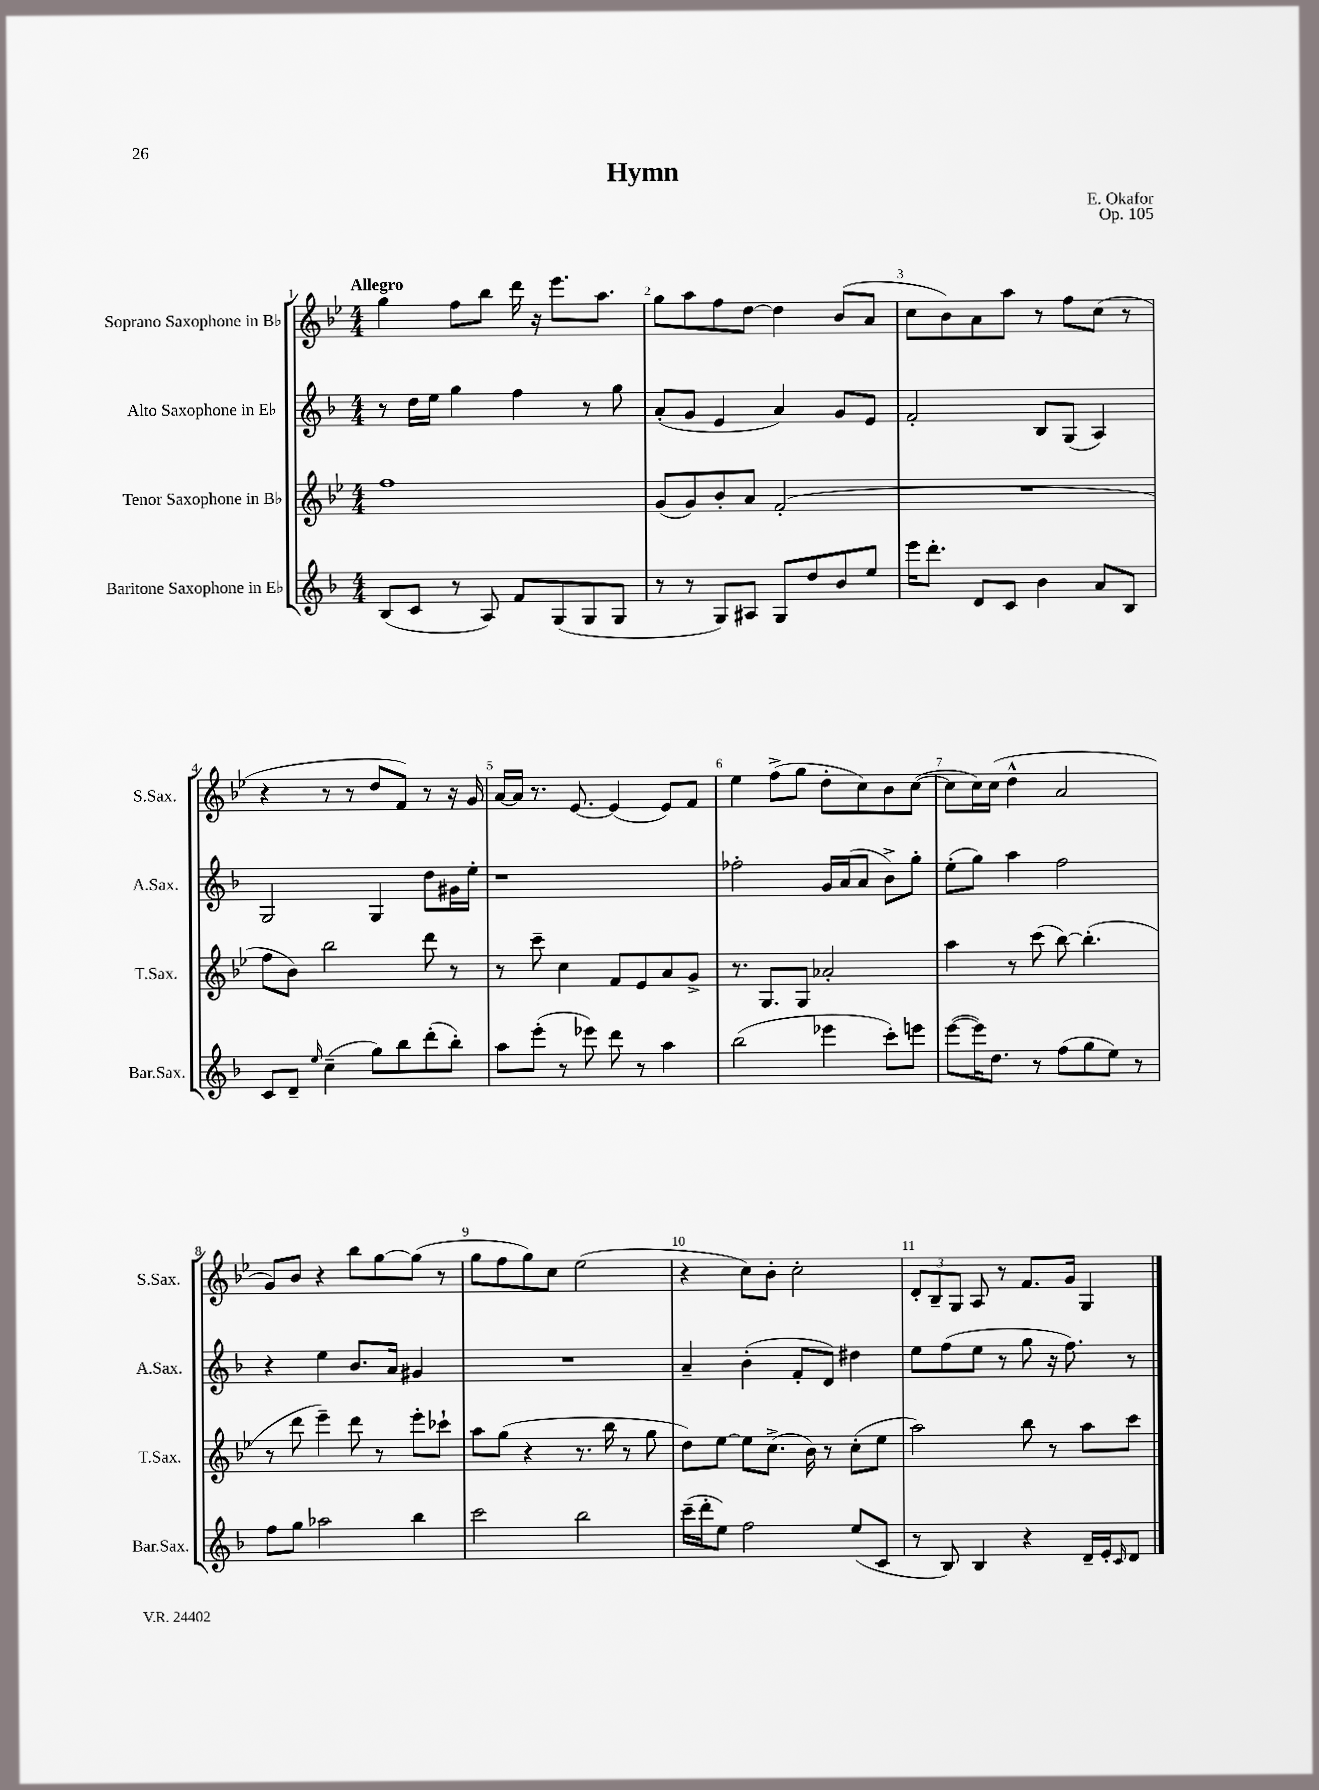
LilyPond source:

\header { title = "Hymn" composer = "E. Okafor" opus = "Op. 105" }
<<
\new StaffGroup <<
\new Staff = "s0" \with { instrumentName = "Soprano Saxophone in Bb" shortInstrumentName = "S.Sax." } {
    \clef treble \key bes \major \numericTimeSignature \time 4/4 \tempo "Allegro"
    g''4 f''8 bes''8 d'''16 r16 ees'''8. a''8. |
    g''8 a''8 f''8 d''8~ d''4 bes'8( a'8 |
    c''8 bes'8) a'8 a''8 r8 f''8 c''8( r8 |
    r4 r8 r8 d''8 f'8) r8 r16 g'16 |
    a'16~ a'16 r8. ees'8.~ ees'4( ees'8) f'8 |
    ees''4 f''8->( g''8 d''8-. c''8) bes'8 c''8~( |
    c''8 c''16) c''16( d''4-^ a'2 |
    g'8) bes'8 r4 bes''8 g''8~ g''8( r8 |
    g''8 f''8 g''8) c''8 ees''2( |
    r4 c''8) bes'8-. c''2-. |
    \tuplet 3/2 { d'8-. bes8-- g8 } a8 r8 f'8. g'16 g4 \bar "|." |
}
\new Staff = "s1" \with { instrumentName = "Alto Saxophone in Eb" shortInstrumentName = "A.Sax." } {
    \clef treble \key f \major \numericTimeSignature \time 4/4
    r8 d''16 e''16 g''4 f''4 r8 g''8 |
    a'8-.( g'8 e'4 a'4) g'8 e'8 |
    f'2-. bes8 g8( a4) |
    g2 g4 d''8 gis'16 e''16-. |
    r1 |
    fes''2-. g'16 a'16( a'8 bes'8->) g''8-. |
    e''8-.( g''8) a''4 f''2 |
    r4 e''4 bes'8. a'16 gis'4 |
    R1 |
    a'4-- bes'4-.( f'8-. d'8) dis''4 |
    e''8 f''8( e''8 r8 g''8 r16 f''8.) r8 \bar "|." |
}
\new Staff = "s2" \with { instrumentName = "Tenor Saxophone in Bb" shortInstrumentName = "T.Sax." } {
    \clef treble \key bes \major \numericTimeSignature \time 4/4
    f''1 |
    g'8( g'8) bes'8-. a'8 f'2-.( |
    R1 |
    f''8 bes'8) bes''2 d'''8 r8 |
    r8 c'''8-- c''4 f'8 ees'8 a'8 g'8-> |
    r8. g8. g8 aes'2-. |
    a''4 r8 c'''8( bes''8~) bes''4.-.( |
    r8 d'''8 ees'''4--) d'''8 r8 ees'''8-. ces'''8-! |
    a''8 g''8( r4 r8. bes''16 r8 g''8 |
    d''8) ees''8~ ees''8 c''8.->( bes'16) r8 c''8-.( ees''8 |
    a''2) bes''8 r8 a''8 c'''8 \bar "|." |
}
\new Staff = "s3" \with { instrumentName = "Baritone Saxophone in Eb" shortInstrumentName = "Bar.Sax." } {
    \clef treble \key f \major \numericTimeSignature \time 4/4
    bes8( c'8 r8 a8) f'8 g8( g8 g8 |
    r8 r8 g8) ais8 g8 d''8 bes'8 e''8 |
    e'''16 d'''8.-. d'8 c'8 bes'4 a'8 bes8 |
    c'8 d'8-- \grace { e''16 } c''4--( g''8) bes''8 d'''8-.( bes''8-.) |
    a''8 e'''8-.( r8 ees'''8) d'''8 r8 a''4 |
    bes''2( ees'''4 c'''8-.) e'''8 |
    e'''8~( e'''16) d''8. r8 f''8( g''8 e''8) r8 |
    f''8 g''8 aes''2 bes''4 |
    c'''2 bes''2 |
    c'''16--( d'''16-. e''8) f''2 e''8( c'8 |
    r8 bes8) bes4 r4 d'16-- e'16-. \grace { c'16 } d'8 \bar "|." |
}
>>
>>
\layout { \context { \Score \override BarNumber.break-visibility = ##(#f #t #t) barNumberVisibility = #all-bar-numbers-visible } }
